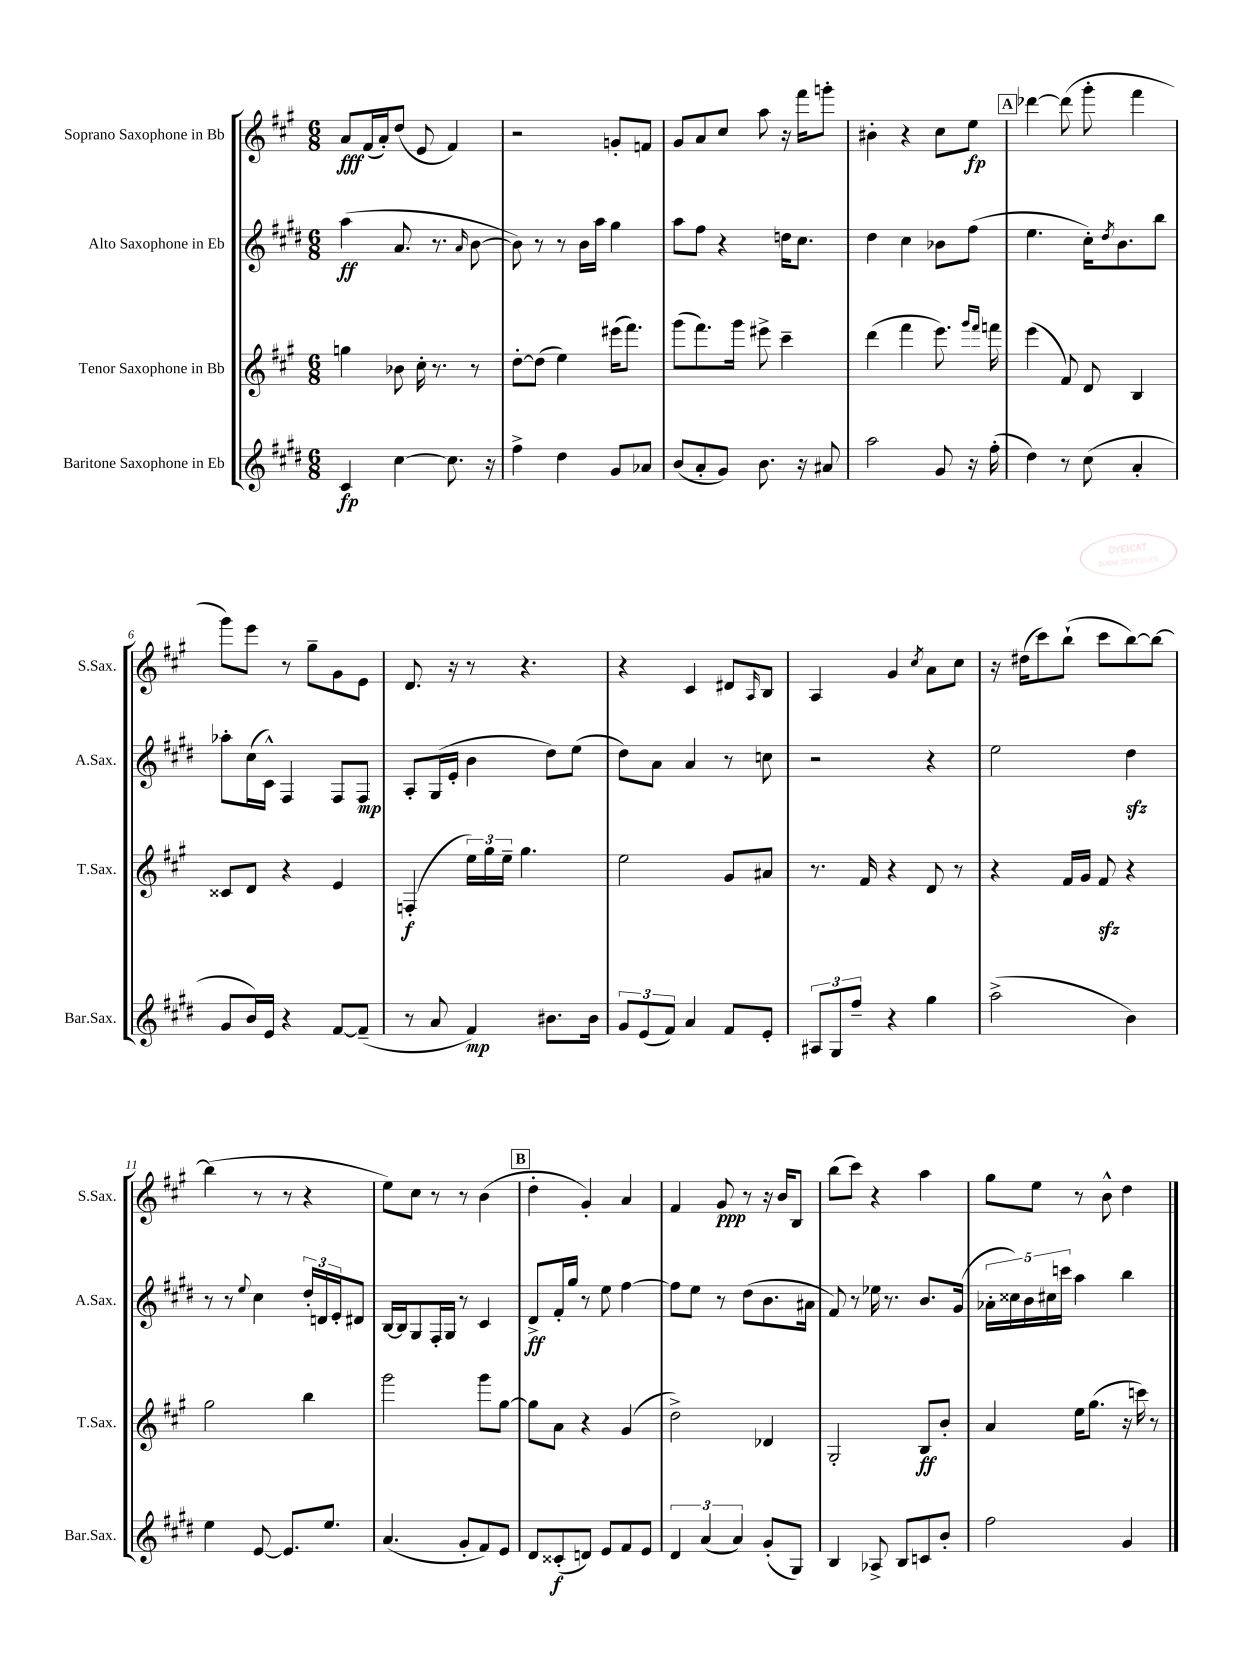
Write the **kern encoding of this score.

**kern	**kern	**kern	**kern
*staff4	*staff3	*staff2	*staff1
*clefG2	*clefG2	*clefG2	*clefG2
*k[f#c#g#d#]	*k[f#c#g#]	*k[f#c#g#d#]	*k[f#c#g#]
*M6/8	*M6/8	*M6/8	*M6/8
4c#	4gg	(4aa	8a
.	.	.	(16f#
.	.	.	16a')
[4cc#	8b-	8.a	(8dd
.	16cc#'	.	8e
.	8.r	8.r	.
8.cc#]	.	.	4f#)
.	.	16qqa	.
.	8r	[8b	.
16r	.	.	.
=	=	=	=
4ff#^	[8dd'	8b])	2r
.	(8dd]	8r	.
4dd#	4ee)	8r	.
.	.	16b	.
.	.	16aa	.
8g#	(16eee#	4gg#	8g'
.	8.fff#)	.	.
8a-	.	.	8f
=	=	=	=
(8b	(8ggg#	8aa	8g#
8a'	8.fff#)	8ff#	8a
8g#)	.	4r	8cc#
.	16ggg#	.	.
8.b	8eee#^	.	8aa
.	4ccc#~	16dd	16r
16r	.	8.cc#	16fff#
8a#	.	.	8ggg'
=	=	=	=
2aa	(4ddd	4dd#	4b#'
.	4fff#	4cc#	4r
8g#	8.eee)	8b-	8cc#
16r	.	(8ff#	8ee
.	16qqggg#	.	.
.	16qqfff#	.	.
(16ff#'	16fff	.	.
=	=	=	=
4dd#)	(4eee	4.ee	[4ddd-
8r	8f#)	.	(8ddd-]
(8cc#	8d	16cc#')	8ggg#'
.	.	8qdd#	.
.	.	8.b	.
4a'	4B	.	4fff#
.	.	8bb	.
=	=	=	=
8g#	8c##	8aa-'	8ggg#)
16b)	8d	(16cc#	8eee
16e	.	16c#^^)	.
4r	4r	4F#	8r
.	.	.	8gg#~
[8f#	4e	8F#	8g#
(8f#~]	.	8F#	8e
=	=	=	=
8r	(4F'	8A'	8.d
8a	.	(16G#	.
.	.	16e'	16r
4f#)	24ee)	4b	8r
.	24gg#	.	.
.	24ee~	.	.
.	4.gg#	.	4.r
8.b#	.	8dd#)	.
.	.	(8ee	.
16b#	.	.	.
=	=	=	=
12g#	2ee	8dd#)	4r
(12e	.	.	.
.	.	8a	.
12f#)	.	.	.
4a	.	4a	4c#
8f#	8g#	8r	8d#
.	.	.	16qqA
8e'	8a#	8cc	8B
=	=	=	=
12A#	8.r	2r	4A
12G#	.	.	.
12ff#~	.	.	.
.	16f#	.	.
4r	4r	.	4g#
.	.	.	8qcc#
4gg#	8d	4r	8a
.	8r	.	8cc#
=	=	=	=
(2aa^	4r	2ee	16r
.	.	.	(16dd#
.	.	.	8ccc#)
.	16f#	.	(8bb`
.	16g#	.	.
.	8f#	.	8ccc#
4b)	4r	4dd#	[8bb)
.	.	.	8bb_
=	=	=	=
4ee	2gg#	8r	(4bb]
.	.	8r	.
.	.	8qqee	.
[8e	.	4cc#	8r
8.e]	.	.	8r
.	4bb	24dd#'	4r
.	.	24d	.
8.ee	.	.	.
.	.	24e'	.
.	.	8d#	.
=	=	=	=
(4.a	2ggg#	[16B	8ee)
.	.	16B]	.
.	.	8G#	8cc#
.	.	16F#'	8r
.	.	16G#	.
8g#'	.	8r	8r
8f#)	8ggg#	4c#	(4b
8e	[8gg#	.	.
=	=	=	=
8d#	8gg#]	8d#^	4dd'
(8c##'	8a	16f#'	.
.	.	16gg#	.
8d)	4r	8r	4g#')
8e	.	8ee	.
8f#	(4g#	[4ff#	4a
8e	.	.	.
=	=	=	=
6d#	2dd^)	8ff#]	4f#
.	.	8ee	.
(6a	.	.	.
.	.	8r	8g#
6a)	.	.	.
.	.	(8dd#	8r
(8g#'	4d-	8.b	16r
.	.	.	16b
8G#)	.	.	8B
.	.	16a#	.
=	=	=	=
4B	2G#'	8f#)	(8bb
.	.	8r	8ccc#)
8A-^	.	16ee-	4r
.	.	8.r	.
8B	.	.	.
8c	8B	8.b	4aa
8b'	8b'	.	.
.	.	(16g#	.
=	=	=	=
2ff#	4a	20a-'	8gg#
.	.	20cc##)	.
.	.	20b	.
.	.	.	8ee
.	.	20cc#	.
.	.	20ccc	.
.	16ee	4aa	8r
.	(8.gg#	.	.
.	.	.	8b^^
4g#	16r	4bb	4dd
.	16ccc)	.	.
.	8r	.	.
==	==	==	==
*-	*-	*-	*-
